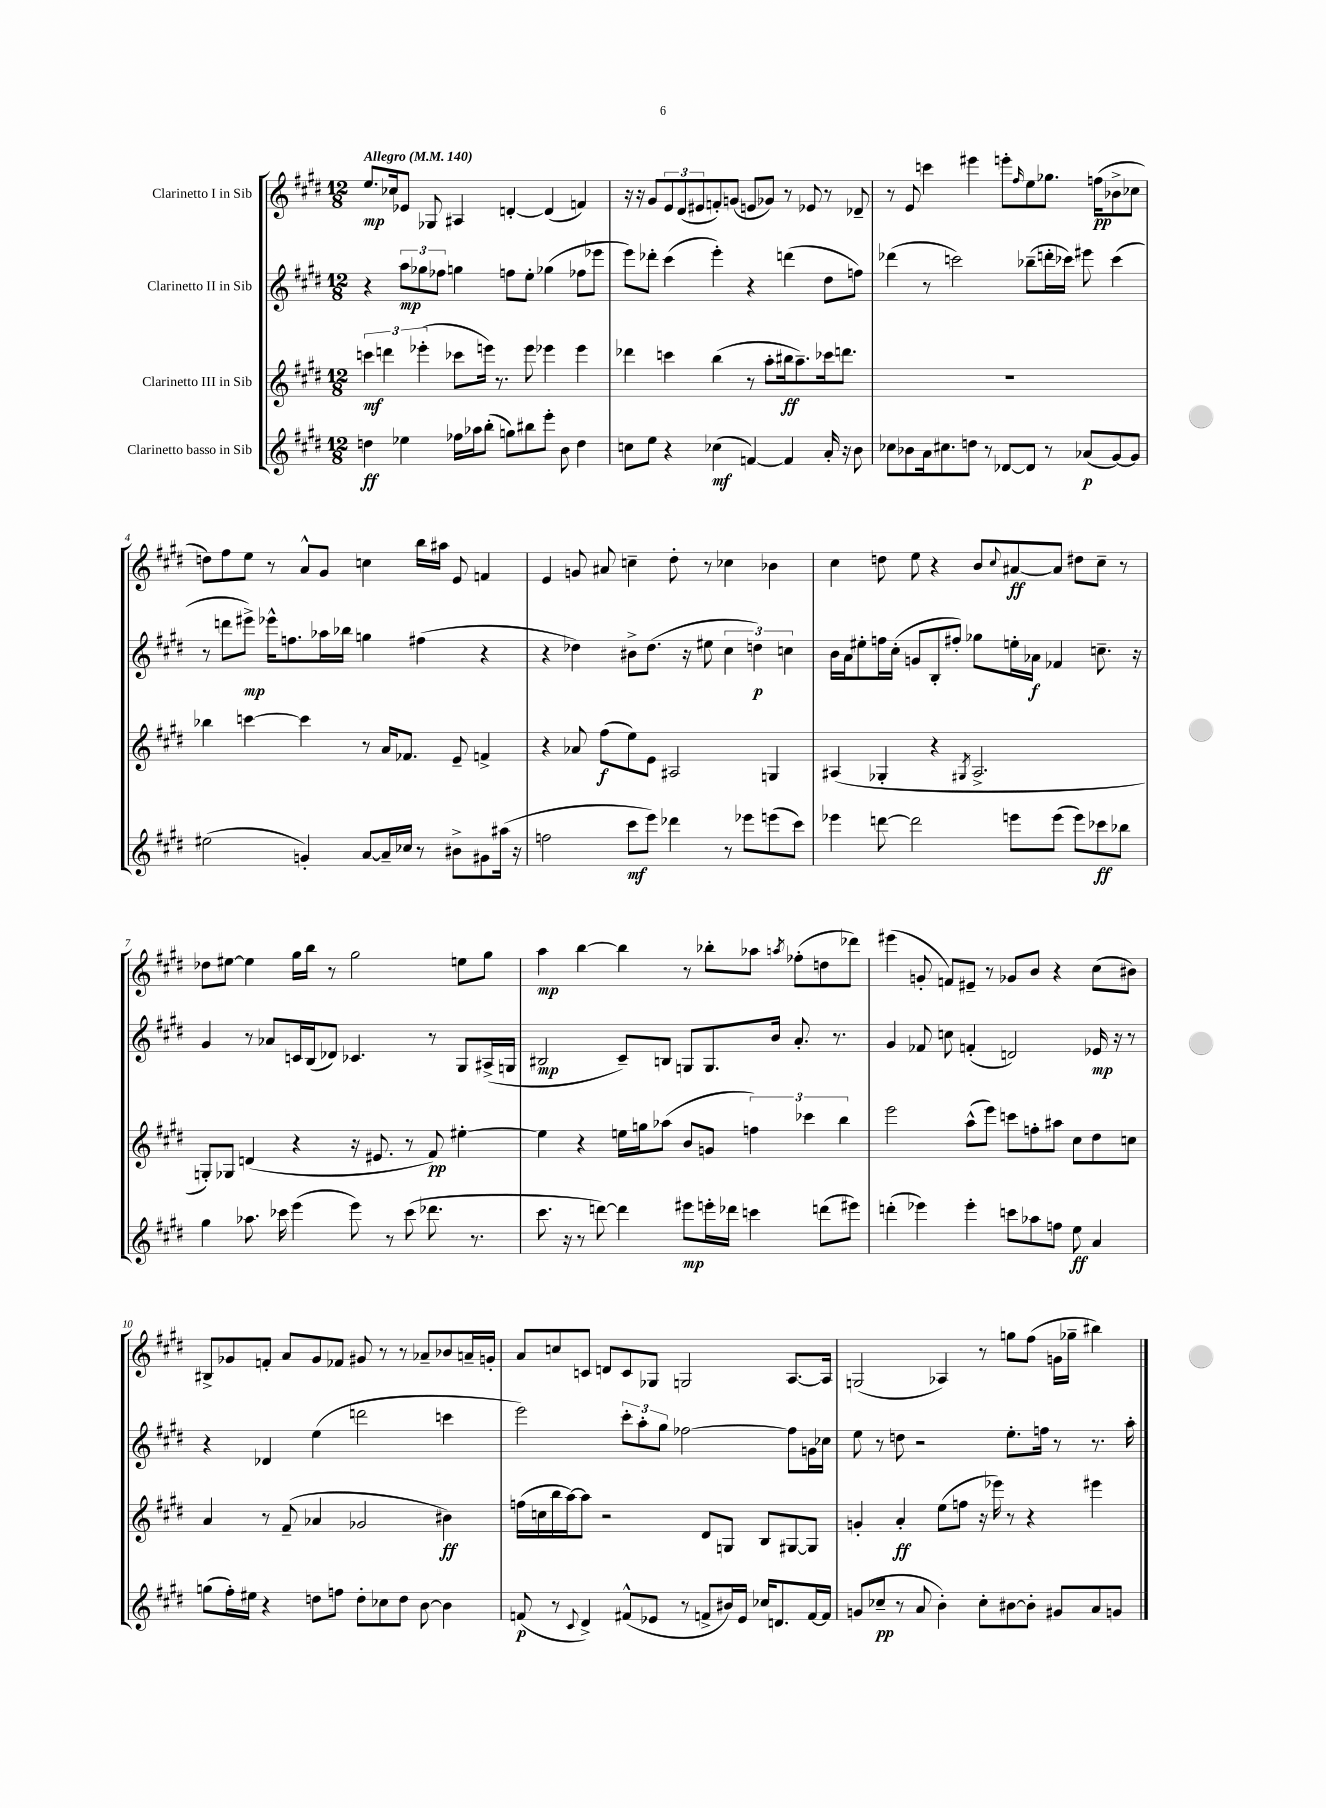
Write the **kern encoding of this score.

**kern	**kern	**kern	**kern
*staff4	*staff3	*staff2	*staff1
*clefG2	*clefG2	*clefG2	*clefG2
*k[f#c#g#d#]	*k[f#c#g#d#]	*k[f#c#g#d#]	*k[f#c#g#d#]
*M12/8	*M12/8	*M12/8	*M12/8
*MM140	*MM140	*MM140	*MM140
4dd	6ccc	4r	8.ee
.	6ddd	.	.
.	.	.	16cc-
4ee-	.	12aa	8e-
.	(6eee-'	12gg-	.
.	.	.	8G-
.	.	12ff-	.
16ff-	8ccc-	4gg	4A#
16aa-	.	.	.
(8bb'	16eee)	.	.
.	8.r	.	.
8gg)	.	8ff	[4d'
8bb#	8eee	8ee'	.
8eee'	4eee-	(4gg-	(4d]
8b	.	.	.
4dd	4eee-	8ff-	4f)
.	.	8eee-	.
=	=	=	=
8cc	4ddd-	8eee)	16r
.	.	.	16r
8ee	.	8ddd-'	8g#
4r	4ccc	(4ccc#	12e
.	.	.	(12d#
.	.	.	12e#
(4cc-	(4bb	4eee')	8f')
.	.	.	(8g
[4f)	8r	4r	8e
.	8aa'	.	8g-)
4f]	16bb#	(4ddd	8r
.	8.aa~)	.	.
.	.	.	8e-
16a'	16ccc-	8dd#	8r
16r	8.ddd	.	.
8b	.	8ff)	8d-~
=	=	=	=
8cc-	1.r	(4ddd-	8r
8b-	.	.	8e
16a	.	8r	4ccc
8.cc#	.	.	.
.	.	2ccc)	.
8dd	.	.	4eee#
8r	.	.	.
[8d-	.	.	8eee'
.	.	.	16qqff#
8d-]	.	(8bb-~	8ee
8r	.	16ddd'	8.gg-
.	.	16ccc-)	.
(8a-	.	8eee#	.
.	.	.	(16ff
[8g#)	.	(4ccc-	8b-^
8g#]	.	.	8cc-
=	=	=	=
(2ee#	4bb-	8r	8dd)
.	.	8ddd	8ff#
.	[4ccc	8eee#^)	8ee
.	.	16eee-^^	8r
.	.	8.ff	.
4g')	4ccc]	.	8a^^
.	.	16aa-	8g#
.	.	16bb-	.
[8a	8r	4gg	4cc
16a~]	16a	.	.
16cc-	8.f-	.	.
8r	.	(4ff#	16bb
.	.	.	16aa#
8b#^	8e~	.	8e
8g#	4f^	4r	4f
(16aa#	.	.	.
16r	.	.	.
=	=	=	=
2ff	4r	4r	4e
.	8a-	4dd-)	8g
.	(8ff#	.	8a#
8ccc#	8ee)	8b#^	4cc~
8eee)	8e	(8.dd-	.
4ddd-	2A#	.	8dd#'
.	.	16r	.
.	.	8ee#	8r
8r	.	6cc#	4cc-
8eee-	.	.	.
.	.	6dd)	.
(8eee	4G	.	4b-
.	.	6cc	.
8ccc#)	.	.	.
=	=	=	=
4eee-	(4A#	16b	4cc#
.	.	16a	.
.	.	8ee#'	.
[8ddd	4G-'	16ff	8dd
.	.	(16cc#'	.
2ddd]	.	8g	8ee
.	4r	8B'	4r
.	.	8ff#')	.
.	8qG#	.	.
.	2.A#^	8gg-	8b
.	.	.	8qqcc#
8eee	.	16ee'	[8a#
.	.	16a-	.
(8eee	.	4f-	8a#]
8eee)	.	.	8dd#
8ccc-	.	8.cc~	8cc#~
8bb-	.	.	8r
.	.	16r	.
=	=	=	=
4gg#	8G')	4g#	8dd-
.	8G-	.	[8ee#
8.aa-	(4d	8r	4ee#]
.	.	8a-	.
16ccc-	.	.	.
(4eee	4r	16c	16gg#
.	.	(16B	16bb
.	.	8d-)	8r
8eee)	16r	4.c-	2gg#
.	8.e#	.	.
8r	.	.	.
(8ccc-	8r	.	.
8.ddd-	8f#)	8r	.
.	[4ee#'	8G#	8ee
8.r	.	.	.
.	.	(16A#^	8gg#
.	.	16G	.
=	=	=	=
8.ccc#	4ee#]	2B#	4aa
16r	.	.	.
8r	4r	.	[4bb
[8ddd)	.	.	.
4ddd]	16ee	8c#~)	4bb]
.	16gg	.	.
.	(8aa-	8B	.
8eee#	8b	8G	8r
16eee'	8g	8.G	8bb-'
16ddd-	.	.	.
4ccc	6ff)	.	8aa-
.	.	16b	.
.	.	.	8qaa
.	.	8.a'	(8ff-'
.	6ccc-	.	.
(8ddd	.	.	8dd
.	.	8.r	.
.	6bb	.	.
8eee#)	.	.	8ddd-)
=	=	=	=
(4ddd'	2eee	4g#	(4eee#
4eee-)	.	8f-	8g'
.	.	8cc	8f)
4eee-'	(8aa^^	(4f'	8e#~
.	8eee)	.	8r
8ccc	8ccc	2d)	8g-
8aa-	8ff'	.	8b
8ff	8aa#	.	4r
8ee	8cc#	.	.
4a	8dd#	16e-	(8cc#
.	.	16r	.
.	8cc	8r	8b#)
=	=	=	=
(8gg	4a	4r	8B#^
16ff#')	.	.	8g-
16ee#	.	.	.
4r	8r	4d-	8f'
.	(8f#~	.	8a
8dd	4a-	(4ee	8g-
8ff	.	.	8f-
8dd'	2g-	2ddd	8g#
8cc-	.	.	8r
8dd	.	.	8r
[8b	.	.	8a-~
4b]	4b#)	4ccc	8b-
.	.	.	16a~
.	.	.	16g'
=	=	=	=
(8f	(16ff	2eee)	8a
.	16cc	.	.
8r	16bb	.	8cc
.	[16aa)	.	.
8qqc#	.	.	.
4d#^)	8aa]	.	8c
.	2r	.	8d
(8f#^^	.	12ccc#'	8c
.	.	12aa'	.
8e-	.	.	8G-
.	.	12gg#	.
8r	.	[2ff-	2G
8f^	8d#	.	.
16b#)	8G	.	.
16e-	.	.	.
16cc-	8B	.	.
8.d	.	.	.
.	[8G#	8ff-]	[8.A
[16f	8G#]	16g	.
16f]	.	16cc-	16A]
=	=	=	=
(8g	4g'	8ee	(2G
8cc-~	.	8r	.
8r	4a'	8dd	.
8a	.	2r	.
4b')	(8ee	.	4A-)
.	8ff	.	.
8cc-'	16r	.	8r
.	16eee-)	.	.
[8b#	8r	8.ee'	8gg
8b#']	4r	.	(8ff#
.	.	16ff	.
8g#	.	8r	16g
.	.	.	16gg-~
8a	4eee#	8.r	4bb#)
8g	.	.	.
.	.	16aa'	.
==	==	==	==
*-	*-	*-	*-
